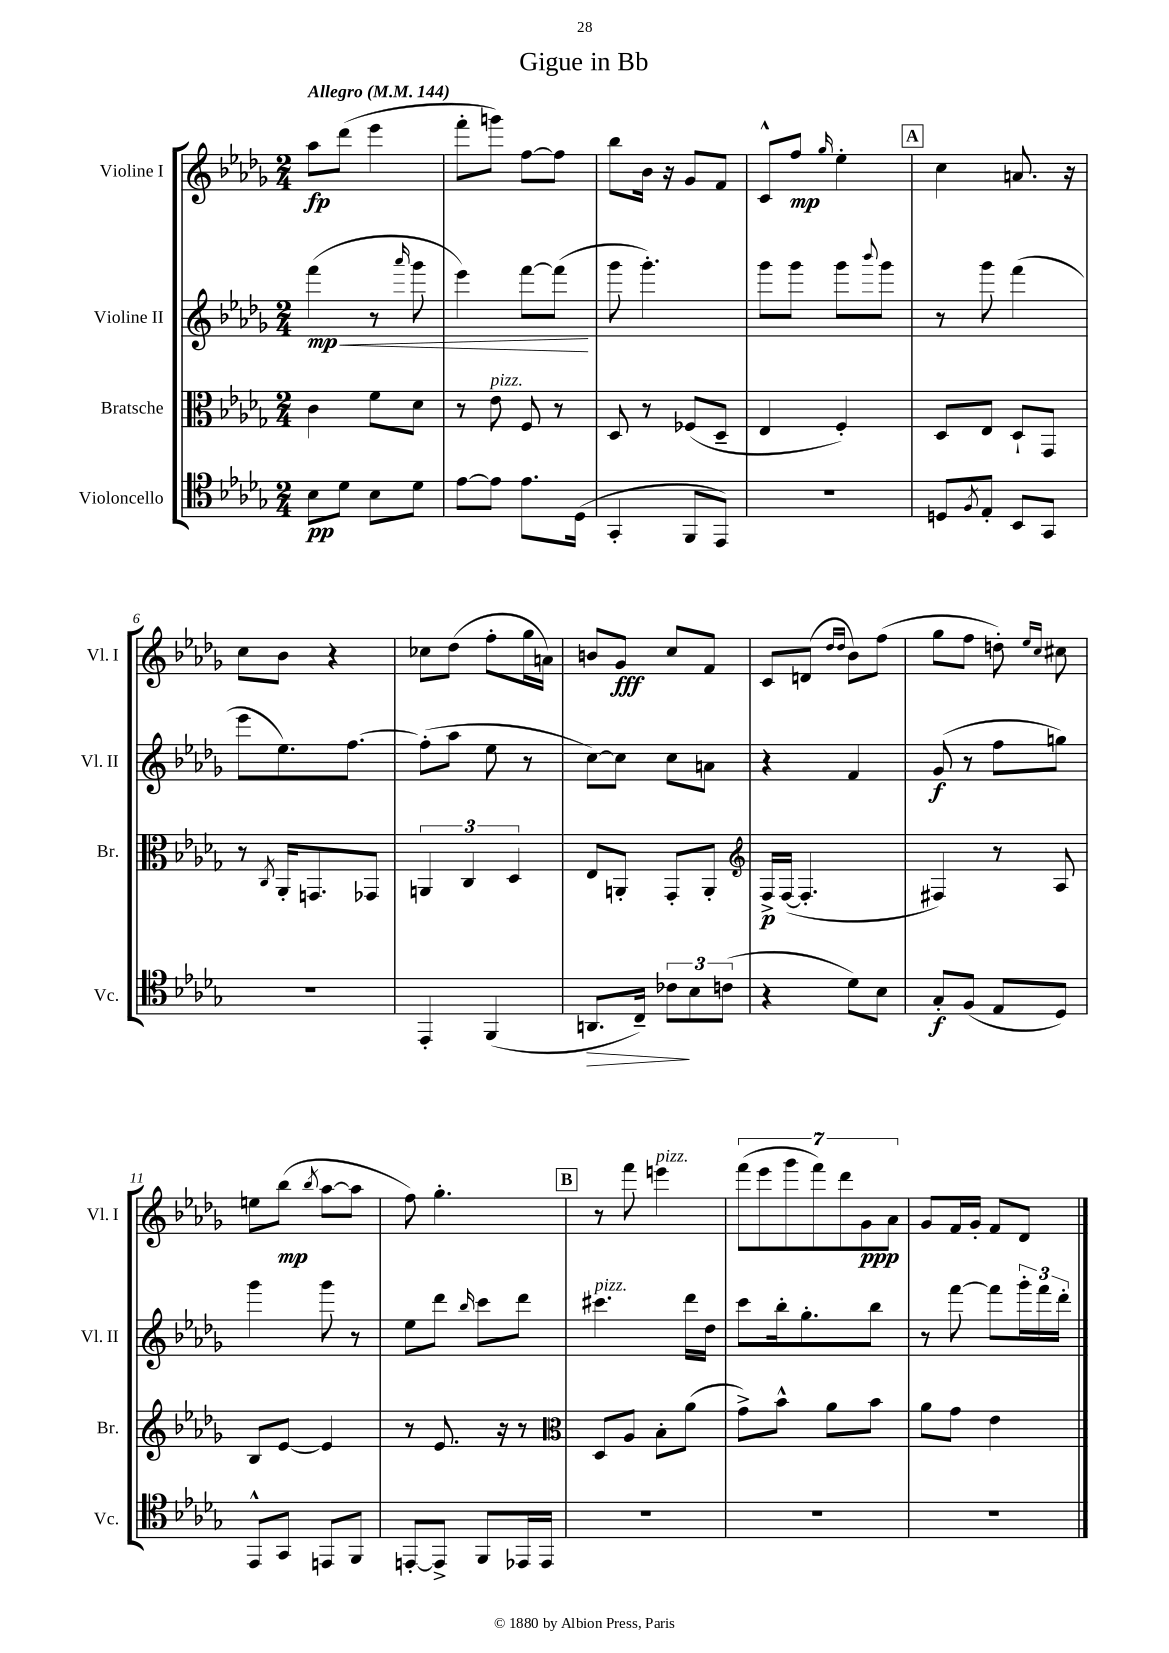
\header { title = "Gigue in Bb" }
<<
\new StaffGroup <<
\new Staff = "s0" \with { instrumentName = "Violine I" shortInstrumentName = "Vl. I" } {
    \clef treble \key des \major \numericTimeSignature \time 2/4 \tempo "Allegro" 4 = 144
    aes''8\fp des'''8( ees'''4 |
    f'''8-. g'''8) f''8~ f''8 |
    bes''8 bes'16 r16 ges'8 f'8 |
    c'8-^ f''8\mp \grace { ges''16 } ees''4-. |
    \mark \markup { \box "A" } c''4 a'8. r16 |
    c''8 bes'8 r4 |
    ces''8 des''8( f''8-. ges''16 a'16) |
    b'8 ges'8\fff c''8 f'8 |
    c'8 d'8( \grace { des''16 des''16 } bes'8) f''8( |
    ges''8 f''8 d''8-.) \grace { ees''16 c''16 } cis''8 |
    e''8 bes''8\mp( \acciaccatura { bes''8 } aes''8~ aes''8 |
    f''8) ges''4.-. |
    \mark \markup { \box "B" } r8 f'''8 e'''4^\markup { \italic "pizz." } |
    \tuplet 7/4 { f'''8( ees'''8 ges'''8 f'''8) des'''8 ges'8\ppp aes'8 } |
    ges'8 f'16 ges'16-. f'8 des'8 \bar "|." |
}
\new Staff = "s1" \with { instrumentName = "Violine II" shortInstrumentName = "Vl. II" } {
    \clef treble \key des \major \numericTimeSignature \time 2/4
    f'''4\mp\<( r8 \grace { aes'''16 } ges'''8 |
    ees'''4) f'''8~ f'''8\!( |
    ges'''8 ges'''4.-.) |
    ges'''8 ges'''8 ges'''8 \appoggiatura { bes'''8 } ges'''8 |
    \mark \markup { \box "A" } r8 ges'''8 f'''4( |
    ees'''8 ees''8.) f''8.~ |
    f''8-.( aes''8 ees''8 r8 |
    c''8~) c''8 c''8 a'8 |
    r4 f'4 |
    ges'8\f( r8 f''8 g''8) |
    ges'''4 ges'''8 r8 |
    ees''8 des'''8 \grace { bes''16 } c'''8 des'''8 |
    \mark \markup { \box "B" } cis'''4.^\markup { \italic "pizz." } des'''16 des''16 |
    c'''8 bes''16-. ges''8.-. bes''8 |
    r8 f'''8~ f'''8 \tuplet 3/2 { ges'''16-. f'''16 des'''16-. } \bar "|." |
}
\new Staff = "s2" \with { instrumentName = "Bratsche" shortInstrumentName = "Br." } {
    \clef alto \key des \major \numericTimeSignature \time 2/4
    c'4 f'8 des'8 |
    r8 ees'8^\markup { \italic "pizz." } f8 r8 |
    des8 r8 fes8( des8-- |
    ees4 f4-.) |
    \mark \markup { \box "A" } des8 ees8 des8-! ges,8 |
    r8 \acciaccatura { c8 } aes,16-. g,8. ges,8 |
    \tuplet 3/2 { a,4 c4 des4 } |
    ees8 a,8-. ges,8-. a,8-. |
    \clef treble f16->\p f16~( f4.-. |
    fis4) r8 aes8 |
    bes8 ees'8~ ees'4 |
    r8 ees'8. r16 r8 |
    \mark \markup { \box "B" } \clef alto des8 aes8 bes8-. aes'8( |
    ges'8->) bes'8-^ aes'8 bes'8 |
    aes'8 ges'8 ees'4 \bar "|." |
}
\new Staff = "s3" \with { instrumentName = "Violoncello" shortInstrumentName = "Vc." } {
    \clef tenor \key des \major \numericTimeSignature \time 2/4
    bes8\pp des'8 bes8 des'8 |
    ees'8~ ees'8 ees'8. des16( |
    ges,4-. f,8 ees,8) |
    r2 |
    \mark \markup { \box "A" } d8 \acciaccatura { f8 } ees8-. bes,8 ges,8 |
    R2 |
    ees,4-. f,4( |
    a,8.\> c16--) \tuplet 3/2 { ces'8\! bes8 c'8( } |
    r4 des'8) bes8 |
    ges8-.\f f8( ees8 des8) |
    ees,8-^ ges,8 e,8 f,8 |
    e,8~-. e,8-> f,8 ees,16 ees,16 |
    \mark \markup { \box "B" } R2 |
    R2 |
    R2 \bar "|." |
}
>>
>>
